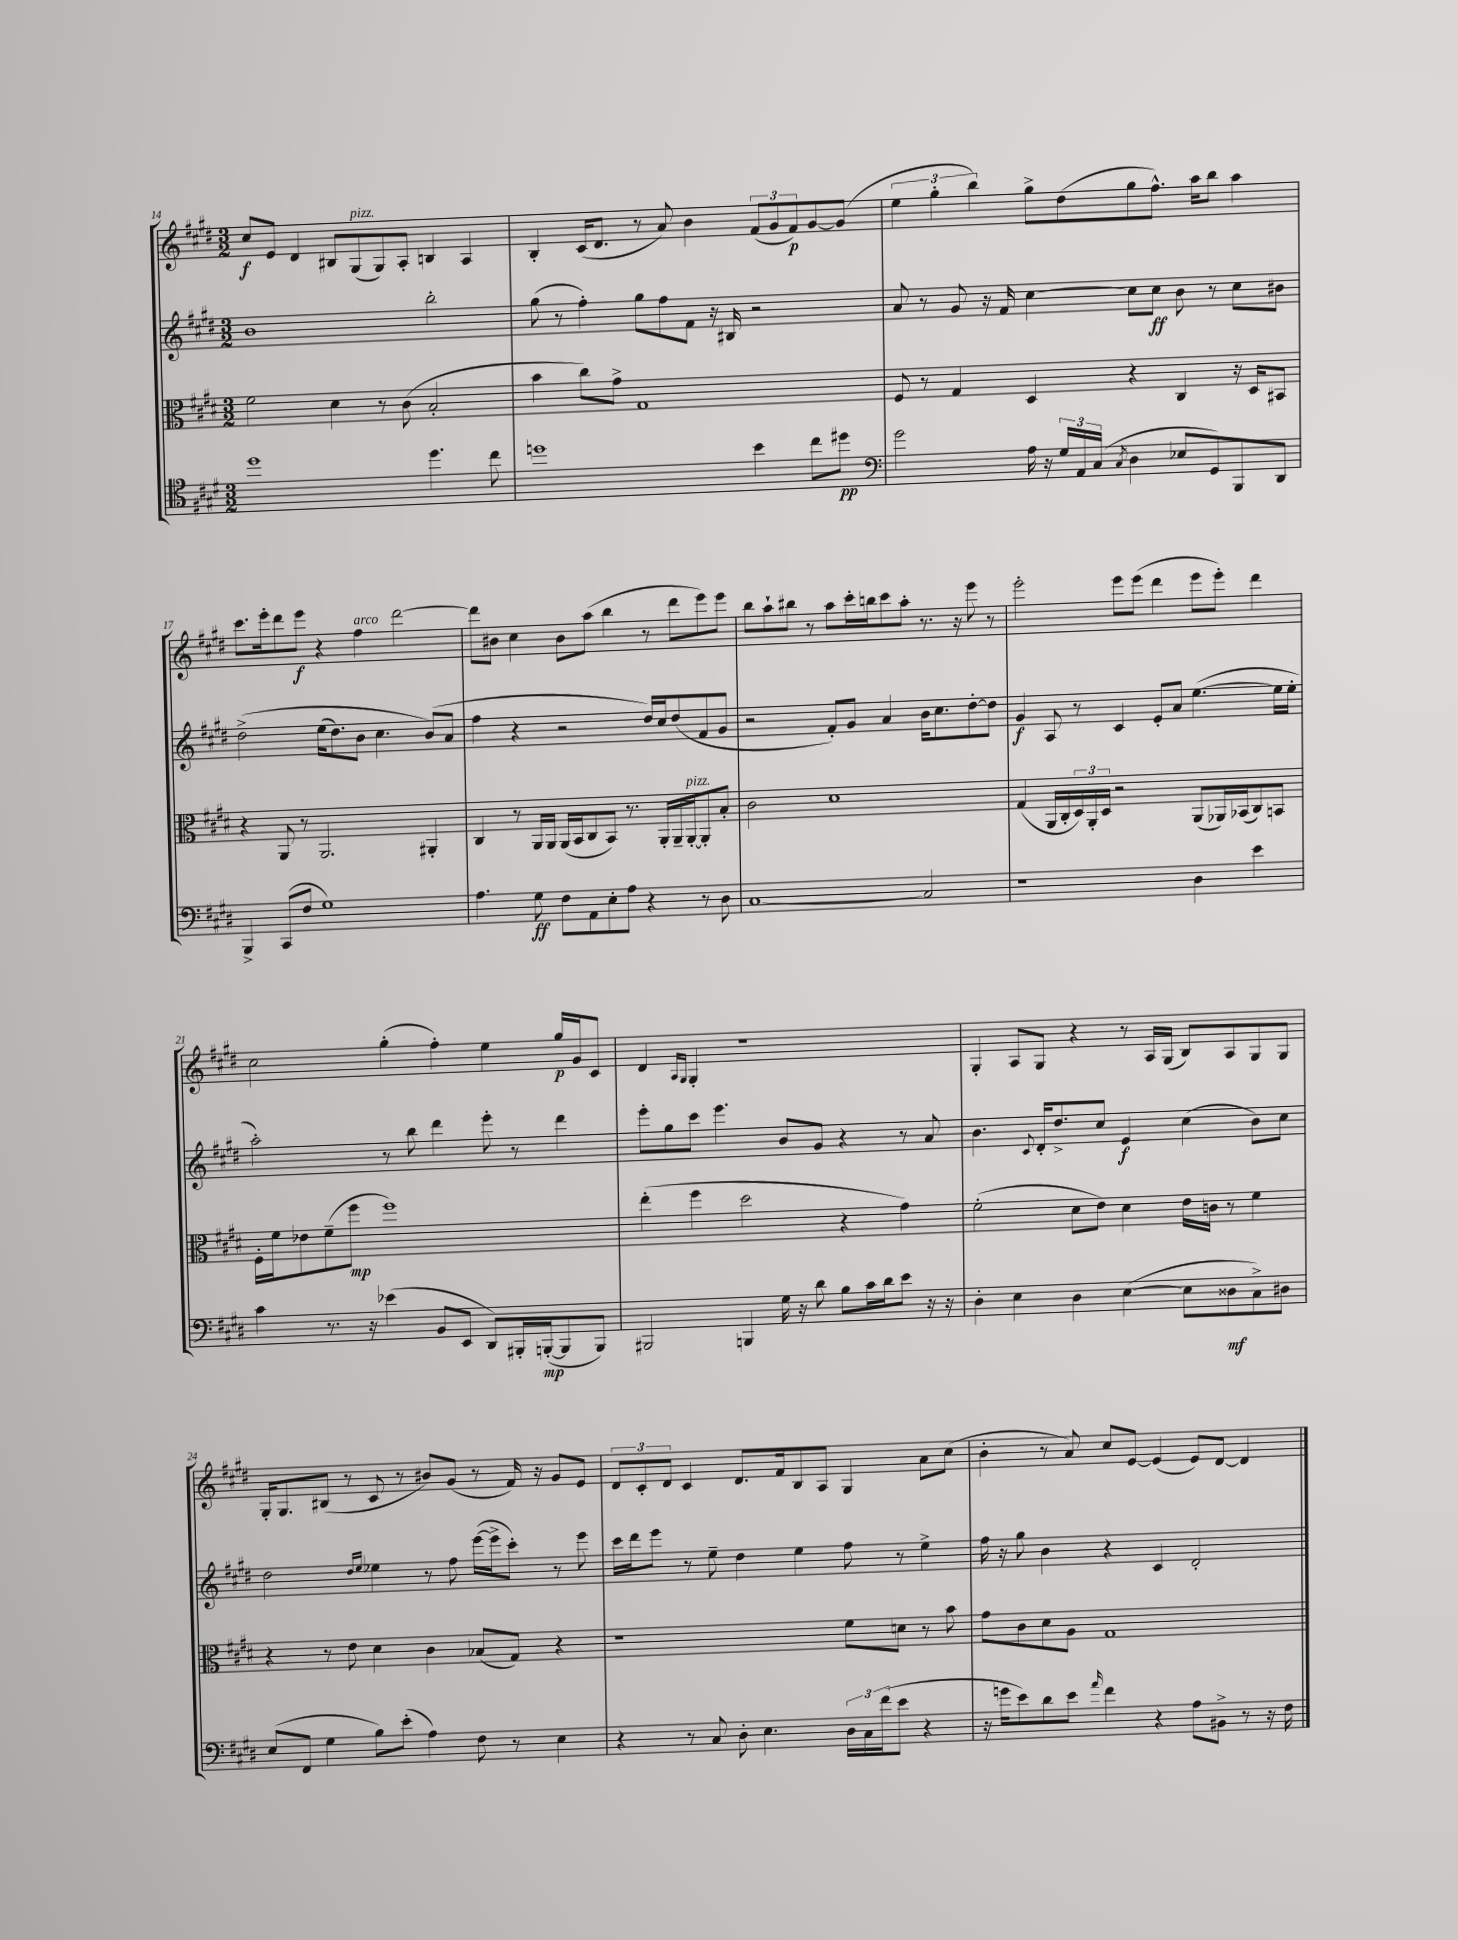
<<
\new StaffGroup <<
\new Staff = "s0" {
    \clef treble \key e \major \numericTimeSignature \time 3/2
    cis''8\f e'8 dis'4 bis8 gis8^\markup { \italic "pizz." }( gis8) a8-. b4 a4 |
    b4-. cis'16( dis'8. r8 a'8) b'4 \tuplet 3/2 { fis'8( gis'8 fis'8\p) } gis'8~ gis'8( |
    \tuplet 3/2 { e''4 gis''4-. b''4) } gis''8-> dis''8( gis''8 fis''8.-^) a''16 b''8 a''4 |
    cis'''8. e'''16-. dis'''8 e'''8\f r4 fis''4^\markup { \italic "arco" } dis'''2~ |
    dis'''8 bis'8 cis''4 bis'8 a''8( b''4 r8 dis'''8 e'''8) e'''8 |
    b''8 a''8-! bis''8 r8 a''8 cis'''16-. b''16 cis'''8 a''8-. r8. r16 e'''8 r8 |
    e'''2-. e'''8 e'''8( dis'''4 e'''8 e'''8-.) dis'''4 |
    cis''2 gis''4-.( fis''4-.) e''4 gis''16\p gis'16 cis'8 |
    dis'4 \grace { a16 gis16 } gis4-. r1 |
    gis4-. a8 gis8 r4 r8 a16 gis16( b8) a8 gis8 gis8 |
    gis16-. gis8. bis8( r8 cis'8 r8 bis'8) gis'8( r8 fis'16) r16 gis'8 e'8 |
    \tuplet 3/2 { dis'8 cis'8-. dis'8 } cis'4 dis'8. fis'16 b8 a8 gis4 a'8 cis''8( |
    b'4-. r8 a'8) cis''8 e'8~ e'4( e'8) dis'8~ dis'4 \bar "|." |
}
\new Staff = "s1" {
    \clef treble \key e \major \numericTimeSignature \time 3/2
    b'1 b''2-. |
    gis''8( r8 fis''4-.) gis''8 fis''8 fis'8 r16 bis16 r2 |
    a'8 r8 gis'8 r16 fis'16 cis''4~ cis''8 cis''8\ff b'8 r8 cis''8 bis'8 |
    dis''2->\( e''16( dis''8.) b'8 cis''4. b'8(\) a'8 |
    fis''4 r4 r2 dis''16) cis''16 dis''8( fis'8 gis'8 |
    r2 fis'8-.) gis'8 a'4 b'16 cis''8. dis''8~-. dis''8 |
    gis'4\f a8 r8 cis'4 e'8-. a'8 e''4.~( e''16 e''16-. |
    a''2-.) r8 b''8 dis'''4 e'''8-. r8 dis'''4 |
    e'''8-. gis''8 cis'''8 e'''4. b'8 gis'8 r4 r8 a'8 |
    b'4. \appoggiatura { cis'8 } dis'16-. dis''8.-> cis''8 e'4\f cis''4( b'8) cis''8 |
    dis''2 \grace { dis''16 e''16 } ees''4 r8 fis''8 e'''16~( e'''16-> cis'''8-.) r8 e'''8 |
    cis'''16 dis'''16 e'''8 r8 e''8-- dis''4 e''4 fis''8 r8 e''4-> |
    fis''16 r16 gis''8 b'4 r4 cis'4 dis'2-. \bar "|." |
}
\new Staff = "s2" {
    \clef alto \key e \major \numericTimeSignature \time 3/2
    fis'2 dis'4 r8 cis'8( b2-. |
    b'4 cis''8) gis'8-> gis1 |
    fis8 r8 gis4 dis4 r4 cis4 r16 dis16 bis,8 |
    r4 a,8 r8 a,2. ais,4-. |
    cis4 r8 a,16 a,16 a,16( b,16 cis8 b,8) r8. a,16-. a,16-- a,16~-.^\markup { \italic "pizz." } a,8-. b8-. |
    cis'2 dis'1 |
    gis4( a,16 cis16-. \tuplet 3/2 { dis16) a,16-. dis16 } r2 a,8( aes,16) bes,16( cis8) b,8 |
    fis16-. fis'16 ees'8 fis'8--( fis''8\mp fis''1) |
    e''4-.( fis''4 dis''2 r4 gis'4) |
    fis'2-.( dis'8 e'8) dis'4 e'16 c'16 r8 fis'4 |
    r4 r8 e'8 dis'4 cis'4 bes8( gis8) r4 |
    r1 fis'8 d'8 r8 b'8 |
    gis'8 cis'8 dis'8 a8 gis1 \bar "|." |
}
\new Staff = "s3" {
    \clef tenor \key e \major \numericTimeSignature \time 3/2
    dis''1 dis''4. cis''8 |
    d''1 b'4 cis''8 dis''8\pp |
    \clef bass gis'2 a16 r16 \tuplet 3/2 { gis16 a,16 cis16( } \acciaccatura { cis8 } dis4 ees8 gis,8) b,,8 dis,8 |
    b,,4-> cis,8( fis8 gis1) |
    a4. gis8\ff fis8 a,8 e8-. a8 r4 r8 dis8 |
    cis1~ cis2 |
    r1 dis4 e'4 |
    cis'4 r8. r16 ees'4( b,8 e,8 dis,8) bis,,16-. b,,16~-.\mp( b,,8 b,,8) |
    bis,,2 b,,4 gis16 r16 dis'8 b8 cis'16 dis'16 e'8 r16 r16 |
    dis4-. e4 dis4 e4~( e8 disis8\mf cis8->) dis8 |
    e8( fis,8 gis4 b8) e'8-.( a4) fis8 r8 e4 |
    r4 r8 cis8 dis8-. e4. \tuplet 3/2 { dis16 cis16 fis'16( } e'8 r4 |
    r16 g'16 e'8) dis'8 e'8 \grace { a'16 } fis'4 r4 a8 bis,8-> r8 r16 fis16 \bar "|." |
}
>>
>>
\layout { \context { \Score currentBarNumber = #14 } }
